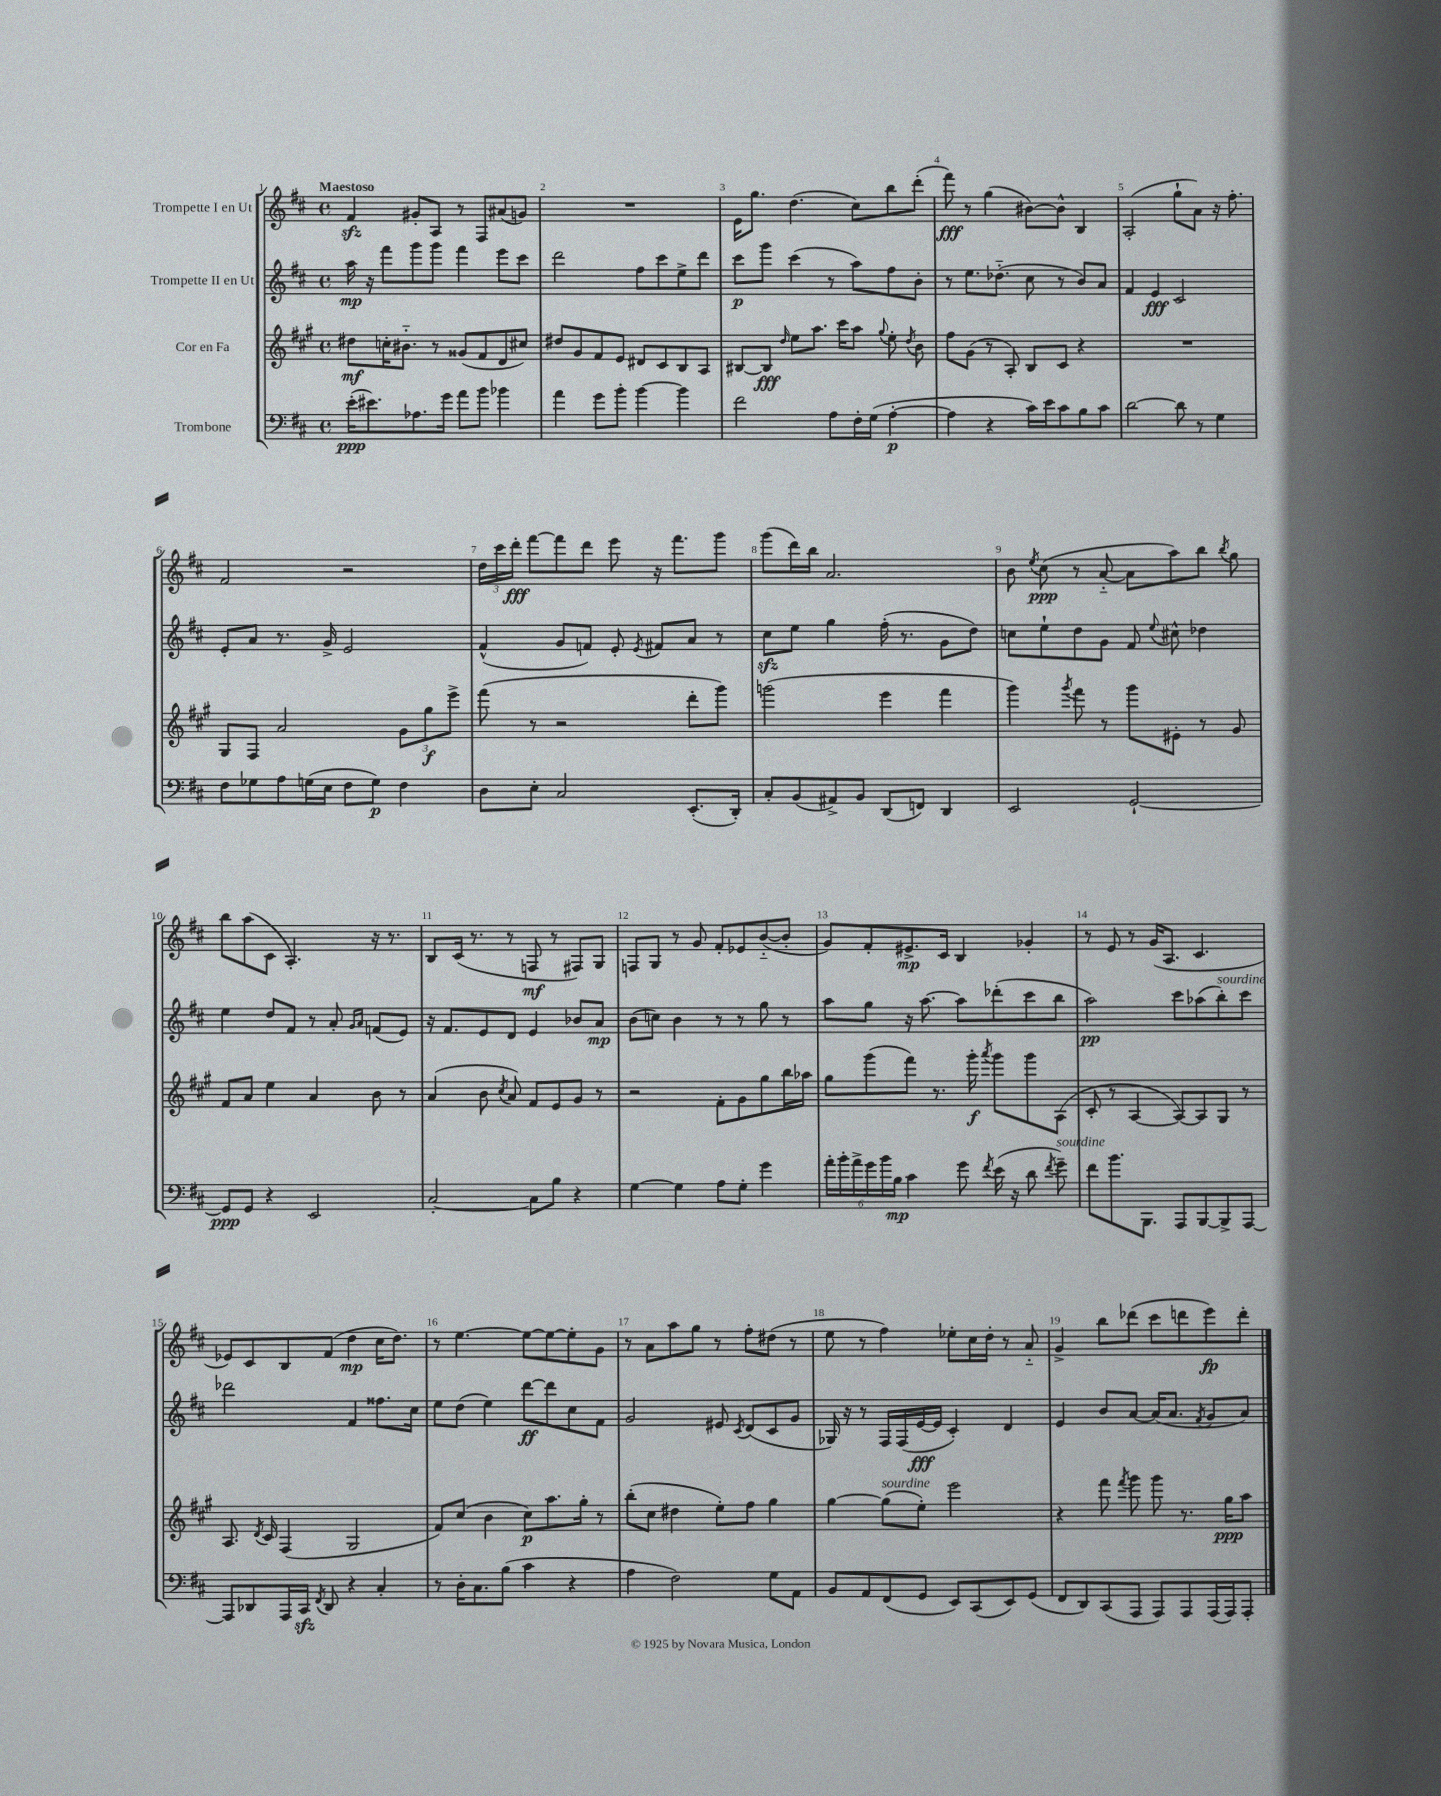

**kern	**kern	**kern	**kern
*staff4	*staff3	*staff2	*staff1
*clefF4	*clefG2	*clefG2	*clefG2
*k[f#c#]	*k[f#c#g#]	*k[f#c#]	*k[f#c#]
*M4/4	*M4/4	*M4/4	*M4/4
*met(c)	*met(c)	*met(c)	*met(c)
(16e'	8dd#	16aa	4f#
8.e#)	.	16r	.
.	16cc'	8fff#	.
.	8.b#'~	.	.
8.A-	.	8ggg	8g#'
.	8r	8ggg	8A
16g	.	.	.
8a	(8g##	4fff#	8r
8b	8f#	.	8F#
4b-	8d	8eee	(8a#
.	8cc#)	8ccc#	8g)
=	=	=	=
4a	8dd#	2ddd	1r
.	8g#	.	.
8g	8f#	.	.
8b'	8e	.	.
[4b	8d#	8ff#	.
.	8c#	8ccc#	.
4b]	8B	8ee^	.
.	8A	8ddd	.
=	=	=	=
2f#	[8B#	8ccc#	16e
.	.	.	8.gg
.	8B#]	8ggg	.
.	16qqdd	.	.
.	8ee	(4ccc#	(4.dd
.	8.aa	.	.
8A	.	8r	.
.	16ccc#	.	.
16F#'	8aa	8aa)	8cc#)
(16G	.	.	.
.	8qqgg#	.	.
[4A'	8ee'	8ff#	8bb
.	8qdd	.	.
.	8b	8b'	(8ddd'
=	=	=	=
4A]	8ff#	8r	8fff#)
.	(8g#	8.ee	8r
4r	8r	.	(4gg
.	.	(8.dd-'~	.
.	8A')	.	.
16c#)	8B	8cc#	[8b#)
16e	.	.	.
8c#	8c#	8r	8b#^^]
8B	4r	8b)	4B
8c#	.	8a	.
=	=	=	=
[2d	1r	4f#	(2A'
.	.	4e	.
8d]	.	2c#	8gg`
8r	.	.	8a)
4G	.	.	16r
.	.	.	8.ff#'
=	=	=	=
8F#	8G#	8e'	2f#
8G-	8F#	8a	.
8A	2a	8.r	.
(16G	.	.	.
16E	.	16g^	.
8F#	.	2e	2r
8G)	.	.	.
4F#	12g#	.	.
.	12gg#	.	.
.	12eee^	.	.
=	=	=	=
8D	(8fff#	(4f#^^	24dd
.	.	.	24ccc#
.	.	.	24ddd'
8E'	8r	.	[8fff#
2C#	2r	8g	8fff#]
.	.	8f)	8ddd
.	.	8e'	8eee
.	.	8qe	.
.	.	8f#	16r
.	.	.	8.fff#
(8.EE'	8ddd'	8a	.
.	8ggg#)	8r	8ggg
16DD')	.	.	.
=	=	=	=
8C#'	(2ggg	8cc#	(8ggg
(8BB	.	8ee	16ddd)
.	.	.	16bb
8AA#^)	.	4gg	2.a
8BB	.	.	.
(8DD	4eee	(16ff#'	.
.	.	8.r	.
8FF)	.	.	.
4DD	4fff#	8g	.
.	.	8dd)	.
=	=	=	=
2EE	4ggg#)	8cc	8b
.	.	.	8qee
.	.	8ee`	(8cc#
.	8qggg#	.	.
.	8fff#	8dd	8r
.	8r	8g	[8a'~
[2GG`	8ggg#	8f#	8a]
.	.	8qqee	.
.	8e#'	8cc#^^	8aa)
.	8r	4dd-	8bb
.	.	.	8qbb
.	8g#	.	8gg
=	=	=	=
8GG]	8f#	4ee	8bb
8GG	8a	.	(8aa
4r	4ee	8dd	8c#
.	.	8f#	4.A')
2EE	4a	8r	.
.	.	8a'	.
.	.	16qqg	.
.	.	16qqa	.
.	8b	(8f	16r
.	.	.	8.r
.	8r	8e)	.
=	=	=	=
[2C#'	(4a	16r	8B
.	.	8.f#	.
.	.	.	(16c#
.	.	.	8.r
.	8b	8e	.
.	8qcc#	.	.
.	8a)	8d	8r
8C#]	8f#	4e	8F
8B	8e	.	8r
4r	8g#	8b-	8F#)
.	8r	8a	8G
=	=	=	=
[4G	2r	(8b	8F
.	.	8cc)	8G
4G]	.	4b	8r
.	.	.	8g
8A	8f#'	8r	8f#'
8G'	8g#	8r	8e-
4g	8gg#	8gg	([8b'~
.	16bb	8r	8b']
.	16aa-	.	.
=	=	=	=
24a'	8gg#	8aa	8g)
24b'	.	.	.
24a^	.	.	.
24g	(8ggg#	8gg	8f#'
24b	.	.	.
24B	.	.	.
4c#	8fff#)	16r	8.e#^
.	.	[8.aa	.
.	8.r	.	.
.	.	.	16c#
8g	.	8aa]	4B
.	16ggg#'	.	.
8qf#	8qaaa	.	.
(16e	8ggg#	(8ddd-'	.
16r	.	.	.
8d	8ggg#	8ccc#	4g-'
8qf#	.	.	.
8g~)	(8A	8bb	.
=	=	=	=
8f#	8c#'	2aa)	8r
8.b	8r	.	8e
.	[4A	.	8r
8.BBB	.	.	.
.	.	.	(16g
.	.	.	8.A
8AAA	8A_)	8ccc#	.
[8BBB	8A]	(8aa-	4.c#
8BBB^]	8G#	8bb')	.
[8AAA	8r	8ccc#	.
=	=	=	=
8AAA]	8.A	2ddd-	8e-)
8DD-	.	.	8c#
.	8qd	.	.
.	16c#	.	.
16AAA	(4F#	.	8B
16CC#	.	.	.
8qFF#	.	.	.
8DD-	.	.	(8f#
4r	2G#	4f#	4dd
4C#'	.	8.ff##	16cc#
.	.	.	8.dd)
.	.	16cc#	.
=	=	=	=
8r	8f#)	8ee	8r
16D'	(8cc#	(8dd	[4.ee
8.C#	.	.	.
.	4b	4ee)	.
(8B	.	.	.
4c#	8cc#)	[8ddd	8ee_
.	8.aa	8ddd]	8ee_
4r	.	8cc#	8ee']
.	16gg#'	.	.
.	8r	8f#	8g
=	=	=	=
4A	(8bb'	2g	8r
.	8cc#	.	8a
2F#)	4dd#	.	8aa
.	.	.	8gg
.	8ee')	8e#	8r
.	.	8qc#	.
.	8ff#	(8d	8ff#'
8G	4gg#	8c#	(8dd#
8AA	.	8g	8r
=	=	=	=
8BB	[4gg#	16G-)	8ee
.	.	16r	.
8AA	.	8r	8r
(8FF#	(8gg#]	16F#	4ff#)
.	.	(16F#	.
8GG	8ee')	[16e	.
.	.	16e]	.
8EE)	2eee	4c#')	8ee-'
(8CC#	.	.	16cc#
.	.	.	16dd'
8EE)	.	4d	8r
(8GG	.	.	8a'~
=	=	=	=
8FF#	4r	4e	4g^
8DD)	.	.	.
(8CC#	8fff#	8b	8bb
.	8qfff#	.	.
8AAA	8ggg#	[8a	(8ddd-
8AAA)	8ggg#	(16a]	8ccc#
.	.	8.a	.
8AAA	8.r	.	8ddd
.	.	8qf#	.
(16AAA	.	8g	8eee)
16AAA)	16gg#	.	.
8AAA'	8aa	8a)	8ddd'
==	==	==	==
*-	*-	*-	*-
